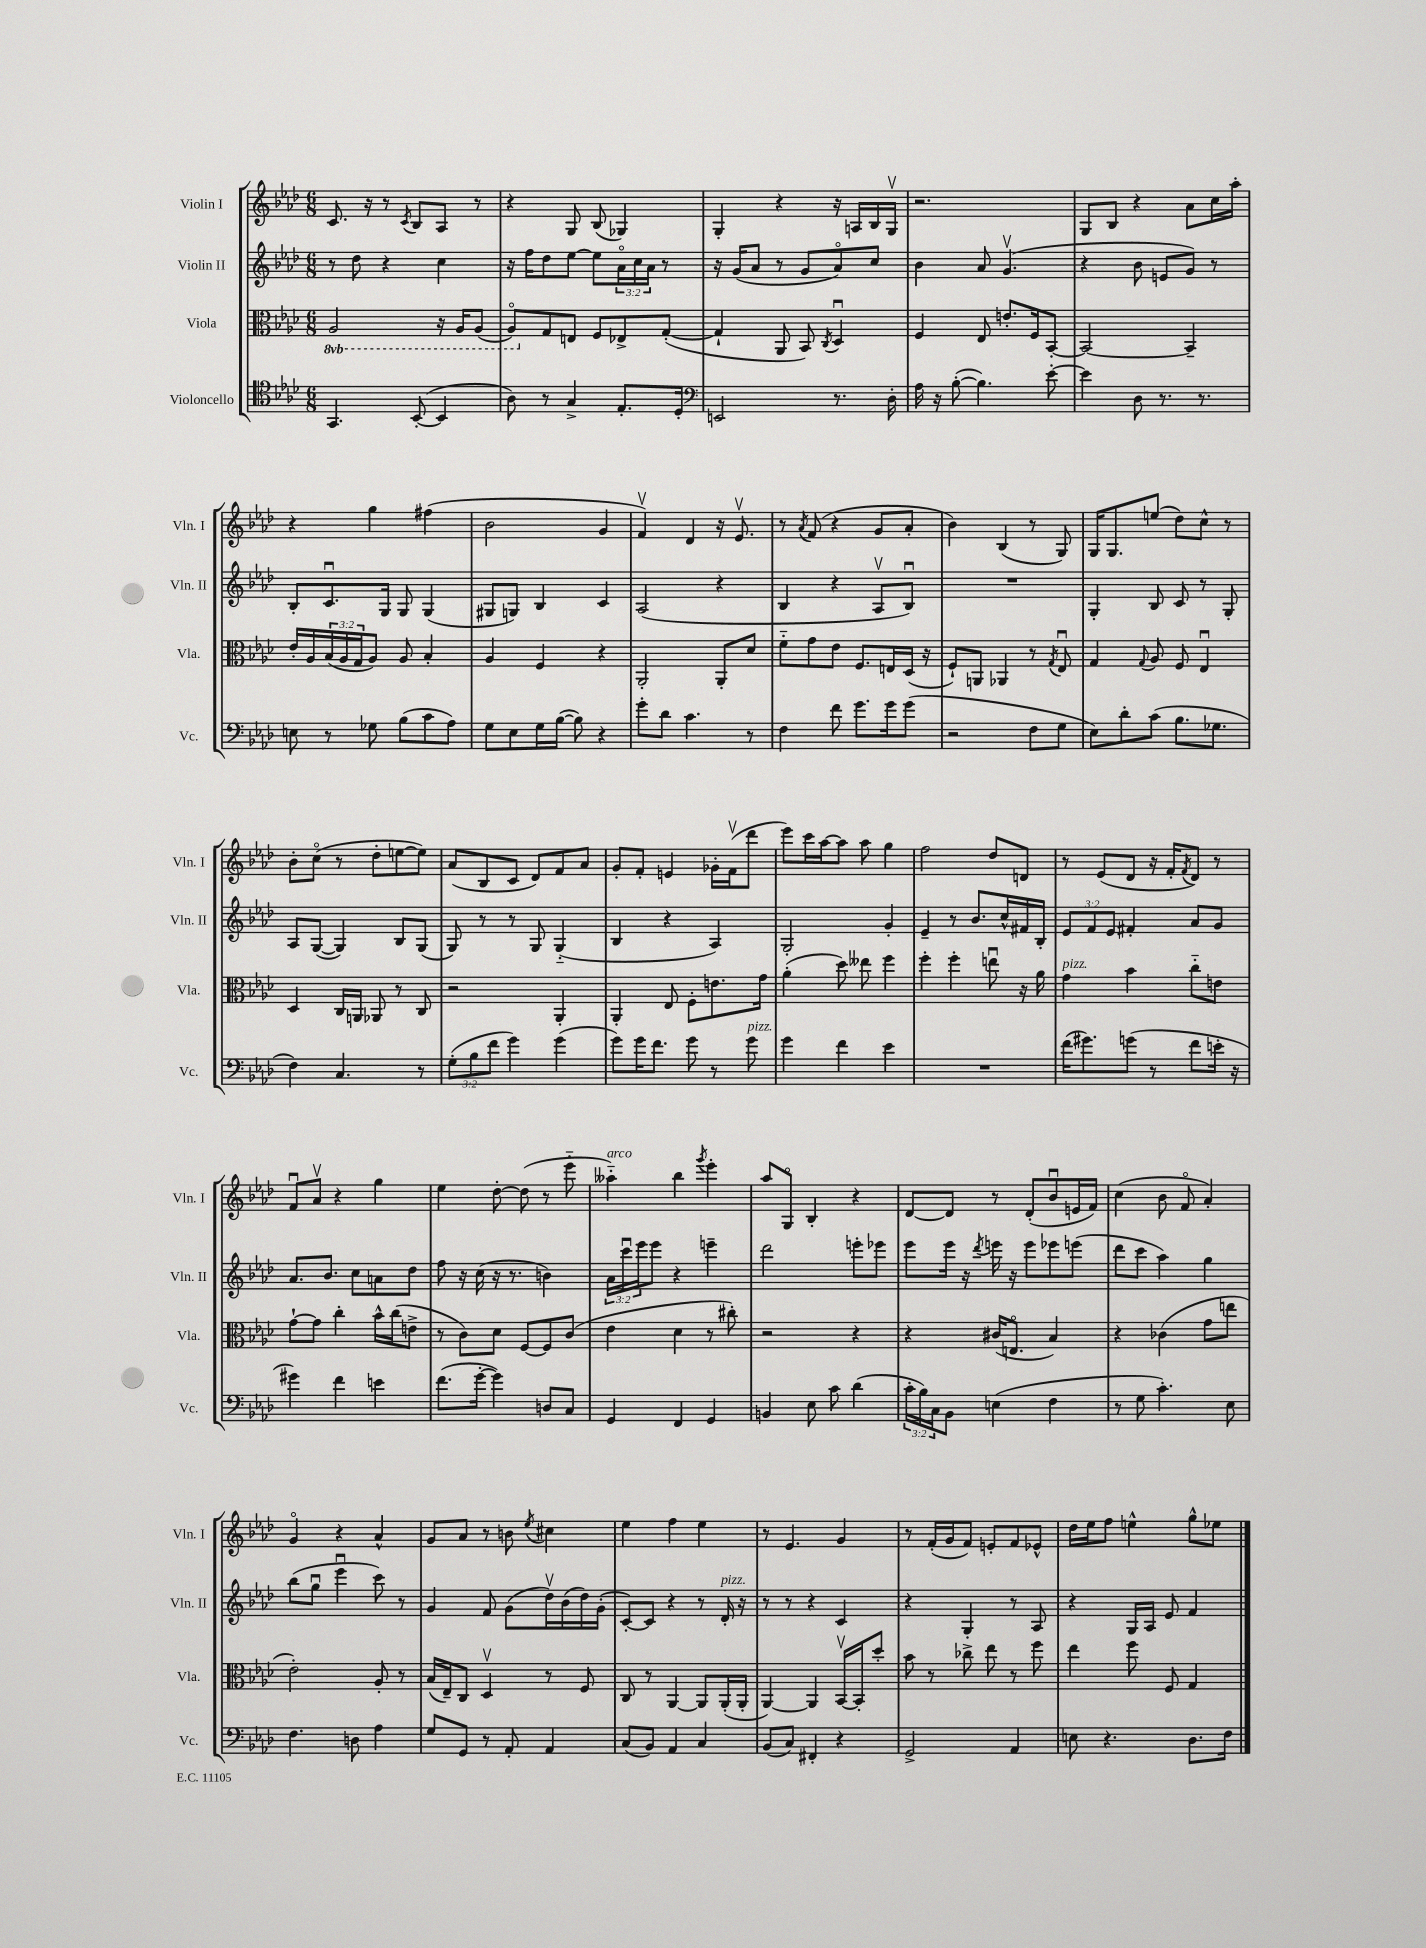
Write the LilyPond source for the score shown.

<<
\new StaffGroup <<
\new Staff = "s0" \with { instrumentName = "Violin I" shortInstrumentName = "Vln. I" } {
    \clef treble \key aes \major \numericTimeSignature \time 6/8
    c'8. r16 r8 \acciaccatura { c'8 } bes8 aes8 r8 |
    r4 g8 bes8( ges4) |
    g4-. r4 r16 a16 bes16 g16\upbow |
    r2. |
    g8 bes8 r4 aes'8 c''16 aes''16-. |
    r4 g''4 fis''4( |
    bes'2 g'4 |
    f'4\upbow) des'4 r16 ees'8.\upbow |
    r8 \acciaccatura { aes'8 } f'8( r4 g'8 aes'8-. |
    bes'4) bes4( r8 g8) |
    g16 g8. e''8( des''8) c''8-^ r8 |
    bes'8-. c''8\flageolet( r8 des''8-. e''8~ e''8) |
    aes'8( bes8 c'8 des'8) f'8 aes'8 |
    g'8-. f'8-. e'4 ges'16-. f'16\upbow( des'''8 |
    ees'''8) c'''16 aes''16~ aes''8 aes''8 g''4 |
    f''2 des''8 d'8 |
    r8 ees'8( des'8 r16 f'16-. \acciaccatura { f'8 } des'8) r8 |
    f'8\downbow aes'8\upbow r4 g''4 |
    ees''4 des''8~-. des''8( r8 ees'''8-_ |
    aeses''4-_^\markup { \italic "arco" }) bes''4 \acciaccatura { g'''8 } ees'''4-. |
    aes''8 g8\flageolet bes4-. r4 |
    des'8~ des'8 r8 des'8-.( bes'8\downbow e'16 f'16) |
    c''4( bes'8 f'8\flageolet aes'4-.) |
    g'4\flageolet r4 aes'4-^ |
    g'8 aes'8 r8 b'8 \acciaccatura { ees''8 } cis''4 |
    ees''4 f''4 ees''4 |
    r8 ees'4. g'4 |
    r8 f'16-.( g'16 f'8) e'8-. f'8 ees'8-^ |
    des''16 ees''16 f''8 e''4-^ g''8-^ ees''8 \bar "|." |
}
\new Staff = "s1" \with { instrumentName = "Violin II" shortInstrumentName = "Vln. II" } {
    \clef treble \key aes \major \numericTimeSignature \time 6/8 \override Staff.TupletNumber.text = #tuplet-number::calc-fraction-text
    r8 des''8 r4 c''4 |
    r16 f''16 des''8 ees''8~ ees''8 \tuplet 3/2 { aes'16\flageolet c''16 aes'16 } r8 |
    r16 g'16( aes'8 r8 g'8 aes'8\flageolet) c''8 |
    bes'4 aes'8 g'4.\upbow( |
    r4 bes'8 e'8 g'8) r8 |
    bes8-. c'8.\downbow g16 g8 g4( |
    gis8 g8) bes4 c'4 |
    aes2( r4 |
    bes4 r4 aes8\upbow bes8\downbow) |
    R2. |
    g4-. bes8 c'8 r8 g8-. |
    aes8 g8~( g4) bes8 g8( |
    g8) r8 r8 g8 g4-_( |
    bes4 r4 aes4) |
    g2-. g'4-. |
    ees'4-- r8 bes'8. c''16-^ fis'16 bes16-. |
    \tuplet 3/2 { ees'8 f'8 ees'8 } fis'4-. aes'8 g'8 |
    aes'8. bes'8. c''8 a'8 des''8 |
    f''8 r16 c''16( r16 r8. b'4) |
    \tuplet 3/2 { aes'16 c'''16\downbow ees'''16 } ees'''8 r4 e'''4-- |
    des'''2 e'''8-. ees'''8 |
    ees'''8 ees'''16 r16 \acciaccatura { des'''8 } e'''16 r16 e'''8 ees'''8 e'''8( |
    des'''8 c'''8 aes''4) g''4 |
    bes''8( g''8\downbow ees'''4\downbow c'''8) r8 |
    g'4 f'8 g'8( des''16\upbow) bes'16( des''16) g'16-.( |
    c'8~-.) c'8 r4 r8 des'16-.^\markup { \italic "pizz." } r16 |
    r8 r8 r4 c'4 |
    r4 g4-. r8 aes8 |
    r4 g16 aes16 ees'8 f'4 \bar "|." |
}
\new Staff = "s2" \with { instrumentName = "Viola" shortInstrumentName = "Vla." } {
    \clef alto \key aes \major \numericTimeSignature \time 6/8 \override Staff.TupletNumber.text = #tuplet-number::calc-fraction-text \set Staff.ottavationMarkups = #ottavation-simple-ordinals
    \ottava #-1 aes,2 r16 aes,16 aes,8( |
    aes,8\flageolet) \ottava #0 g8 e8 f8 ees8-> g8~-.( |
    g4-! aes,8 bes,8) \acciaccatura { c8 } des4\downbow |
    f4 ees8 e'8.-. f16 bes,8~-. |
    bes,2~ bes,4-- |
    ees'16-. aes16 \tuplet 3/2 { bes16( aes16 g16 } aes8) aes8 bes4-. |
    aes4 f4 r4 |
    aes,2-. aes,8-. des'8 |
    f'8-_ g'8 ees'8 f8. e16 des16( r16 |
    f8-!) a,8 aes,4 r8 \acciaccatura { g8 } ees8\downbow |
    g4 \appoggiatura { g8 } aes8 f8 ees4\downbow |
    des4 c16 a,16 aes,8 r8 c8 |
    r2 aes,4-. |
    aes,4-. ees8 f8-. e'8. g'16 |
    aes'4-.( des''8) eeses''8 f''4 |
    f''4-. f''4-. e''8\downbow r16 aes'16 |
    g'4^\markup { \italic "pizz." } bes'4 c''8-_ e'8 |
    g'8~-! g'8 c''4-. bes'16-^ c''16( e'8-> |
    r8 c'8) des'8 f8~ f8 c'8( |
    ees'4 des'4 r8 cis''8-.) |
    r2 r4 |
    r4 cis'16( e8.\flageolet bes4) |
    r4 ces'4( g'8 e''8 |
    ees'2-.) aes8-. r8 |
    bes16( ees16--) c8 des4\upbow r8 f8 |
    c8 r8 aes,4~ aes,8 aes,16-.( aes,16-. |
    aes,4~) aes,4 bes,16~\upbow bes,16-. des''8-. |
    bes'8 r8 ces''8-> ees''8 r8 f''8 |
    ees''4 f''8 f8 g4 \bar "|." |
}
\new Staff = "s3" \with { instrumentName = "Violoncello" shortInstrumentName = "Vc." } {
    \clef tenor \key aes \major \numericTimeSignature \time 6/8 \override Staff.TupletNumber.text = #tuplet-number::calc-fraction-text
    g,4. bes,8~-.( bes,4 |
    aes8) r8 g4-> ees8.-. des16-. |
    \clef bass e,2 r8. des16-. |
    aes16 r16 bes8~-.( bes4.) ees'8~-. |
    ees'4 des8 r8. r8. |
    e8 r8 ges8 bes8( c'8 aes8) |
    g8 ees8 g16 bes16~( bes8) r4 |
    g'8-. des'8 c'4. r8 |
    f4 f'8 g'8. g'16 g'8( |
    r2 f8 g8 |
    ees8) des'8-. c'8( bes8. ges8. |
    f4) c4. r8 |
    \tuplet 3/2 { g8-.( bes8 f'8 } g'4) g'4( |
    g'8) g'16 f'8. g'8 r8 g'8^\markup { \italic "pizz." } |
    g'4 f'4 ees'4 |
    R2. |
    f'16( gis'8.) g'8( r8 f'8 e'16-. r16 |
    gis'4) f'4 e'4 |
    f'8.( g'16~-. g'4) d8 c8 |
    g,4 f,4 g,4 |
    b,4 ees8 c'8 des'4( |
    \tuplet 3/2 { c'16-. bes16) c16 } bes,8 e4( f4 |
    r8 g8 c'4.-.) ees8 |
    f4. d8 aes4 |
    g8 g,8 r8 aes,8-. aes,4 |
    c8( bes,8) aes,4 c4 |
    bes,8( c8) fis,4-. r4 |
    g,2-> aes,4 |
    e8 r4. des8. f16 \bar "|." |
}
>>
>>
\layout { \context { \Score \remove "Bar_number_engraver" } }
